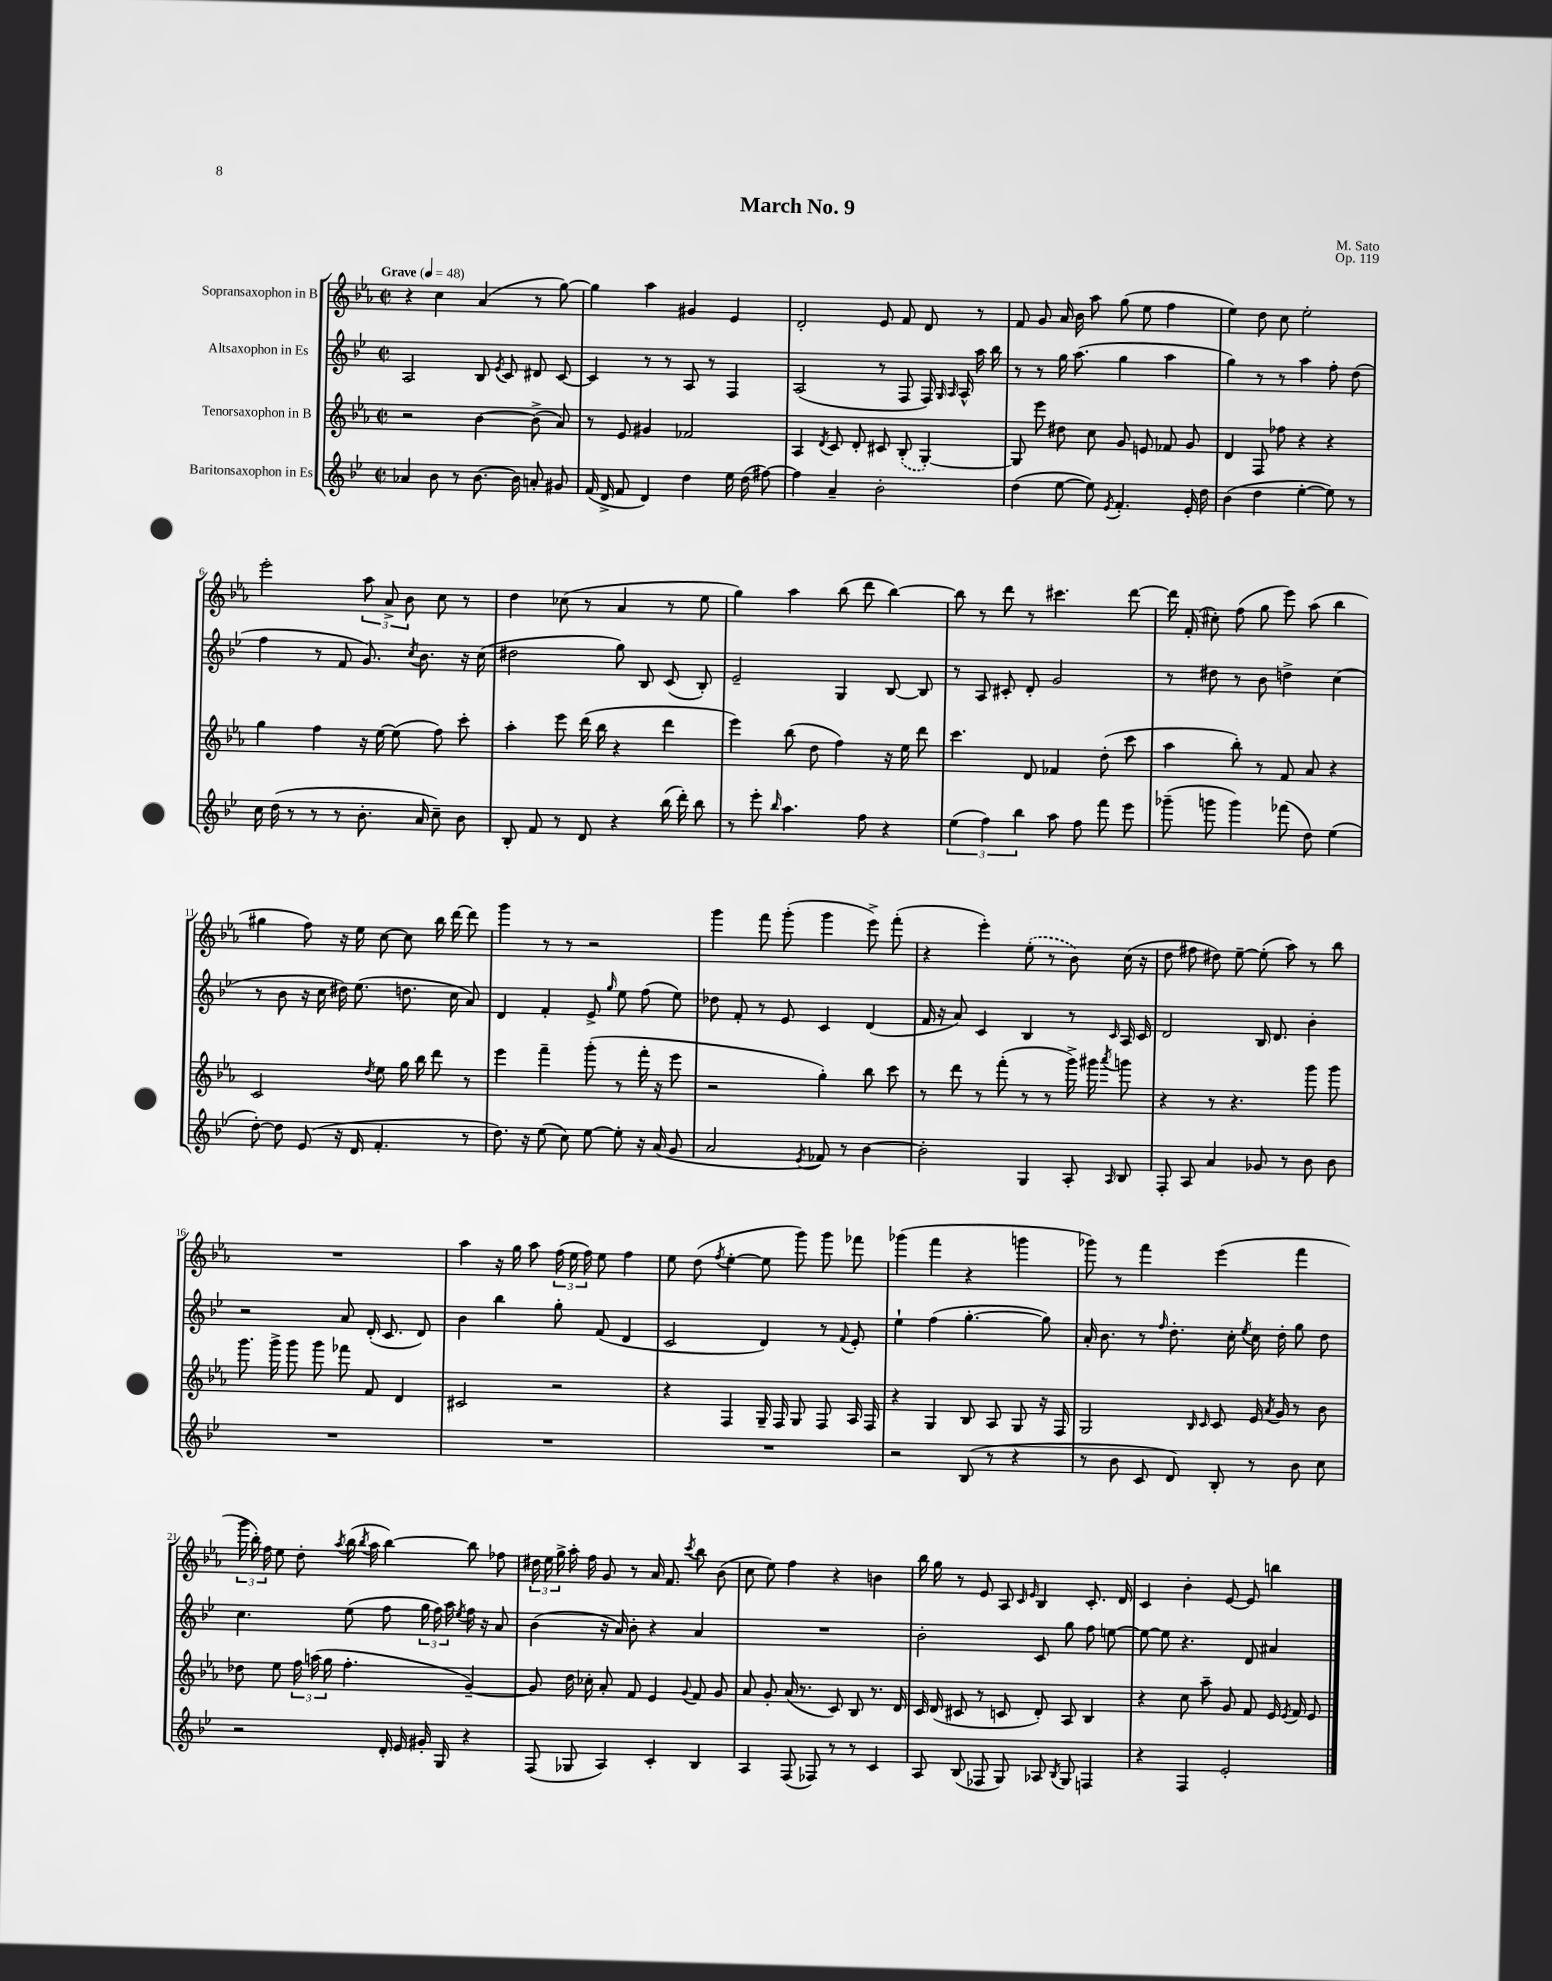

**kern	**kern	**kern	**kern
*part4	*part3	*part2	*part1
*staff4	*staff3	*staff2	*staff1
*I"Baritonsaxophon in Es	*I"Tenorsaxophon in B	*I"Altsaxophon in Es	*I"Sopransaxophon in B
*clefG2	*clefG2	*clefG2	*clefG2
*k[b-e-]	*k[b-e-a-]	*k[b-e-]	*k[b-e-a-]
*M2/2	*M2/2	*M2/2	*M2/2
*met(c|)	*met(c|)	*met(c|)	*met(c|)
*MM48	*MM48	*MM48	*MM48
=1	=1	=1	=1
!	!	!	!LO:TX:a:B:t=Grave
4a-X/	2r	2A/	4r
8b-\	.	.	4cc\
8r	.	.	.
[8.b-\	[4b-\	8B-/	(4a-/
.	.	8qe-/	.
.	.	8c/	.
16b-\]	.	.	.
8an'/	(8b-^\]	8d#X/	8r
8g#X/	8a-/)	[8c/	[8gg\)
=2	=2	=2	=2
(16f/	8r	4c/]	4gg\]
16d^/	.	.	.
8f/	8e-/	.	.
4d/)	4g#X/	8r	4aa-\
.	.	8r	.
4dd\	2f-X/	8A/	4g#X/
.	.	8r	.
16ee-\	.	4F/	4e-/
(16dd\	.	.	.
[8ff#X\)	.	.	.
=3	=3	=3	=3
4ff#\]	4A-/	(2A/	2d'/
.	8qd/	.	.
4a~/	8c/	.	.
.	8d'/	.	.
2b-'\	8c#X/	8r	8e-/
.	(8B-'/	8F/	8f/
.	[4G'/)	16F/)	8d/
.	.	16qqG/	.
.	.	16qqA/	.
.	.	16A^^/	.
.	.	16aa\	8r
.	.	16bb-\	.
=4	=4	=4	=4
(4dd\	8G/]	8r	8f/
.	8eee-\	8r	8g/
[8ee-\	8dd#X\	16gg\	16a-/
.	.	(8.aa\	16b-\
8ee-\])	8cc\	.	8aa-\
8qe-/	.	.	.
4.f'/	8g/	4gg\	(8gg\
.	8en/	.	8ee-\
.	8f-X/	4aa\	4ff\
16e-'/	8g/	.	.
16dd\	.	.	.
=5	=5	=5	=5
(4b-\	4d/	4gg\)	4ee-\)
4dd\	8F/	8r	8dd\
.	8ff-X\	8r	8cc\
[4ee-'\	4r	4aa\	2ee-'\
8ee-\])	4r	8ff'\	.
8r	.	(8dd\	.
!!LO:LB:g=z
=6	=6	=6	=6
16cc\	4gg\	4ff\	2eee-'\
(16dd\	.	.	.
8r	.	.	.
8r	4ff\	8r	.
8r	.	8f/	.
8.b-'\	16r	8.g/)	12aa-\
.	[16ee-\	.	.
.	.	.	12a-^/
.	(8ee-\]	.	.
.	.	.	12b-\
.	.	8qcc/	.
16a/	.	8.b-\	.
8cc~\)	8ff\)	.	8cc\
8b-\	8ccc'\	16r	8r
.	.	(16cc\	.
=7	=7	=7	=7
8B-'/	4aa-'\	2dd#X\	4dd\
8f/	.	.	.
8r	8eee-\	.	(8cc-X\
8d/	(16ddd\	.	8r
.	16bb-\	.	.
4r	4r	8gg\)	4a-/
.	.	8B-/	.
(16bb-\	4ddd\	(8c/	8r
16ddd'\)	.	.	.
8bb-\	.	8B-'/)	8ee-\
=8	=8	=8	=8
8r	4eee-\)	2e-~/	4gg\)
8eee-'\	.	.	.
16qqbb-/	.	.	.
4.aa\	(8bb-\	.	4aa-\
.	8dd\	.	.
.	4ff\)	4G/	(8bb-\
8ff\	.	.	8ddd\
4r	16r	[8B-/	[4bb-\)
.	16ee-\	.	.
.	8ddd\	8B-/]	.
=9	=9	=9	=9
(6ee-\	4.ccc\	8r	8bb-\]
.	.	8A/	8r
6ff\)	.	.	.
.	.	8c#X'/	8ddd\
6bb-\	.	.	.
.	8d/	8d'/	8r
8aa\	4f-X/	2g/	4.ccc#X\
8ff\	.	.	.
8fff\	(8dd'\	.	.
8eee-\	8ccc\	.	[8ddd\
=10	=10	=10	=10
(8ggg-X~\	4aa-\	8r	16ddd\]
.	.	.	(16f'/
8gggn\	.	8dd#X\	8cc#X'\)
4ggg\)	8bb-'\)	8r	(8ff\
.	8r	8b-\	8gg\
(8fff-X\	8f/	4ddn^\	8eee-\)
8dd\)	8a-/	.	(8aa-\
(4ee-\	4r	(4cc\	4bb-\
!!LO:LB:g=z
=11	=11	=11	=11
[8dd'\)	2c/	8r	4gg#X\
8dd\]	.	8b-\	.
(8e-/	.	16r	8ff\)
.	.	16cc\	.
16r	.	16dd#X\)	16r
16d/	.	(8.ee-\	16ee-\
.	8qdd/	.	.
4.f'/	8ee-\	.	[8cc\
.	16gg\	8.ddn\	8cc\]
.	16bb-\	.	.
.	8ddd\	.	16bb-\
.	.	16cc\	[16ddd\
8r	8r	8a/)	8ddd\]
=12	=12	=12	=12
8.dd\)	4eee-\	4d/	4ggg\
16r	.	.	.
(8ee-\	4fff~\	4f'/	8r
8cc\)	.	.	8r
[8ee-\	(8ggg'\	8e-^/	2r
.	.	16qqgg/	.
8ee-'\]	8r	8ee-\	.
16r	16fff'\	(8ff\	.
(16a/	16r	.	.
8g/	8eee-\	8ee-\)	.
=13	=13	=13	=13
2a/	2r	8dd-X\	4ggg\
.	.	8f'/	.
.	.	8r	8fff\
.	.	8e-/	(8ggg'\
8qe-/	.	.	.
8f-X/)	4gg'\)	4c/	4ggg\
8r	.	.	.
[4b-\	8bb-\	(4d/	8eee-^\)
.	8ccc\	.	(8fff'\
=14	=14	=14	=14
2b-'\]	8r	16f/	4r
.	.	16r	.
.	8ddd\	8a/)	.
.	8r	4c/	4eee-'\)
.	(8fff'\	.	.
4G/	8r	4B-/	(8ee-'\
.	8r	.	8r
8A'/	16ggg^\)	8r	8b-\)
.	16ggg#X\	.	.
16qqA/	8qaaa-/	16qqc/	.
8B-/	8gggn\	16A/	(16cc\
.	.	16c/	16r
=15	=15	=15	=15
8F'/	4r	2d/	8dd\
8A/	.	.	8ff#X\
4a/	8r	.	8dd#X\)
.	4.r	.	[8ee-~\
8g-X/	.	16B-/	(8ee-'\]
.	.	8.d/	.
8r	.	.	8aa-\)
8b-\	8ggg\	4b-'\	8r
8b-\	8ggg\	.	8bb-\
!!LO:LB:g=z
=16	=16	=16	=16
1r	8.ggg\	2r	1r
.	16ggg^\	.	.
.	8ggg\	.	.
.	8ggg\	.	.
.	8fff-X\	8a/	.
.	8f/	(16d'/	.
.	.	8.c/	.
.	4d/	.	.
.	.	8d/)	.
=17	=17	=17	=17
1r	2c#X/	4b-\	4aa-\
.	.	4bb-\	16r
.	.	.	16gg\
.	.	.	8aa-\
.	2r	8gg'\	(24ff\
.	.	.	24ee-\
.	.	.	24ff\)
.	.	(8f/	8ee-\
.	.	4d/	4ff\
=18	=18	=18	=18
1r	4r	2c/	8ee-\
.	.	.	(8dd\
.	.	.	8qff/
.	4F/	.	[4ee-'\
.	16G~/	4d/)	8ee-\]
.	16F/	.	.
.	8G/	.	8ggg\)
.	8F/	8r	8ggg\
.	.	8qqf/	.
.	16A-/	8e-'/	8fff-X\
.	16F/	.	.
=19	=19	=19	=19
2r	4r	4ee-`\	(4ggg-X\
.	4G/	(4ff\	4fff\
(8B-/	8B-/	[4.gg'\	4r
8r	8A-/	.	.
4r	8G/	.	4gggn\
.	16r	8gg\])	.
.	16F/	.	.
=20	=20	=20	=20
8r	2G/	16a'/	8ggg-X\)
.	.	8.b-\	.
8b-\	.	.	8r
8c/	.	8r	4fff\
.	.	16qqff/	.
8d/)	.	8.dd'\	.
.	16qqB-/	.	.
.	16qqc/	.	.
8B-'/	8c/	.	(4eee-\
.	.	16cc'\	.
.	.	8qee-/	.
8r	16e-/	16cc\	.
.	8qa-/	.	.
.	16g/	16dd'\	.
8b-\	8r	8gg\	4fff\
8cc\	8b-\	8dd\	.
!!LO:LB:g=z
=21	=21	=21	=21
2r	8dd-X\	4.cc\	24ggg\
.	.	.	24bb-'\)
.	.	.	24ff\
.	8ee-\	.	8ee-\
.	24ff\	.	8dd'\
.	(24aan\	.	.
.	24gg\	.	.
.	.	.	8qaa-/
.	4.ff'\	(8ee-\	(16bb-\
.	.	.	8qbb-/
.	.	.	16aa-\
16d'/	.	8ff\	[4bb-\)
16e-/	.	.	.
16g#X'/	.	24gg\	.
.	.	24ff\)	.
16G/	.	.	.
.	.	24aa\	.
.	.	8qee-/	.
4r	[4g~/)	16ff\	8bb-\]
.	.	16r	.
.	.	8a/	8ff-X\
=22	=22	=22	=22
(8F/	8g/]	(4b-\	24dd#X\
.	.	.	24ee-\
.	.	.	24gg^\
8G-X/	16dd\	.	16aa-'\
.	16cc-X'\	.	16ff\
4A/)	8a-'/	16r	8g/
.	.	16a/)	.
.	8f/	8b-'\	8r
4c'/	4e-/	4r	16a-/
.	.	.	8.f/
.	8qqg/	.	8qccc/
4B-/	8f/	4a/	8bb-\
.	8g/	.	(8b-\
=23	=23	=23	=23
4A/	8a-/	1r	8cc\
.	8g'/	.	8ee-\)
(8F/	(16a-/	.	4ff\
.	8.r	.	.
8F-X/)	.	.	.
8r	8c/)	.	4r
8r	8B-/	.	.
4c/	8.r	.	4bn\
.	16d/	.	.
=24	=24	=24	=24
8A/	16c/	2b-'\	16bb-\
.	(16d/	.	16gg\
(8B-/	8c#X/	.	8r
8F-X/	8r	.	8e-/
8G/)	8cn/	.	8A-/
.	.	.	16qqc/
.	.	.	16qqe-/
8A-X/	8d'/)	8c/	4B-/
8qB-/	.	.	.
8G/	8A-/	8gg\	.
4Fn/	4B-/	8ff\	8.c'/
.	.	[8een\	.
.	.	.	16d/
=25	=25	=25	=25
4r	4r	8ee\_	4c/
.	.	8ee\]	.
4F/	8cc\	4.r	4b-'\
.	8aa-~\	.	.
2e-'/	8g/	.	[8e-/
.	8f/	8d/	8e-/]
.	16e-/	4a#X/	4bbn\
.	8qe-/	.	.
.	16f/	.	.
.	8e-/	.	.
==	==	==	==
*-	*-	*-	*-
